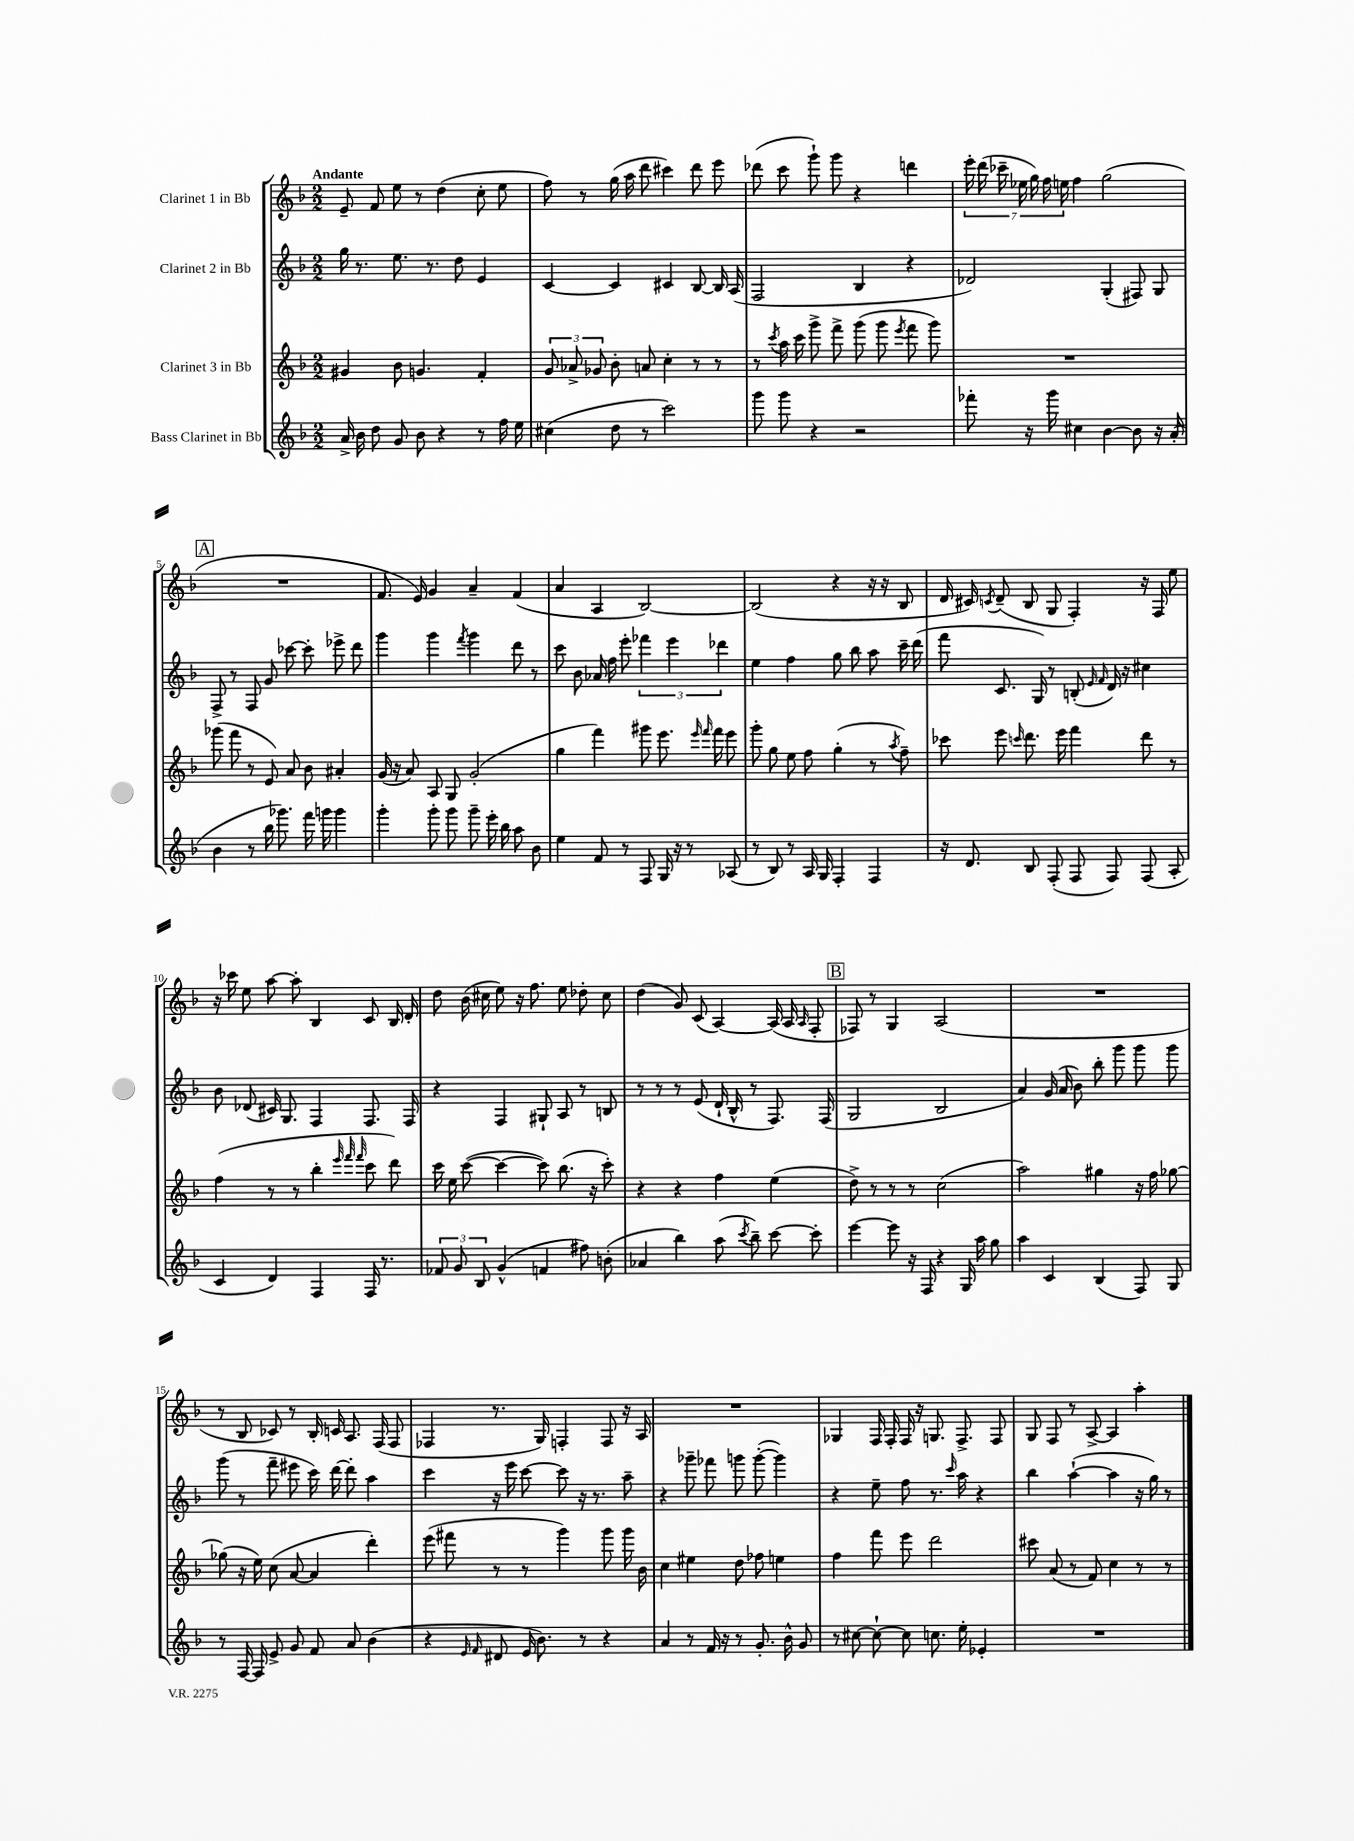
<<
\new StaffGroup <<
\new Staff = "s0" \with { instrumentName = "Clarinet 1 in Bb" } {
    \clef treble \key f \major \numericTimeSignature \time 2/2 \tempo "Andante"
    \autoBeamOff e'8-- f'8 e''8 r8 d''4( c''8-. e''8 |
    f''8) r8 g''16( a''16 d'''8 cis'''4) d'''8 e'''8 |
    des'''8( c'''8 g'''8-!) g'''8 r4 d'''4 |
    \tuplet 7/4 { e'''16-. d'''16( ces'''16-- ees''16 g''16) f''16 e''16 } f''4 g''2( |
    \mark \markup { \box "A" } R1 |
    f'8. e'16) g'4 a'4-- f'4( |
    a'4 a4 bes2~) |
    bes2( r4 r16 r16 bes8 |
    d'16 cis'16) \acciaccatura { c'8 } d'8--( bes8 g8 f4-.) r16 f16 e''8 |
    r16 ces'''16 e''8 a''8~ a''8-. bes4 c'8 bes16 d'16-. |
    d''8 bes'16( cis''16 e''8) r16 f''8. e''8 des''8-. cis''8 |
    d''4( g'8) c'8( a4~) a16( a16 \grace { a16 } f8-. |
    \mark \markup { \box "B" } fes8) r8 g4 a2( |
    R1 |
    r8 bes8 ces'8) r8 bes16-. c'16 a8. f16( f8 |
    fes4 r8. g16) f4-. f8 r16 a16 |
    R1 |
    ges4 f16 f16-. f16 r16 g8. f8.-> f8 |
    g8 f8 r8 a8~-> a4 a''4-. \bar "|." |
}
\new Staff = "s1" \with { instrumentName = "Clarinet 2 in Bb" } {
    \clef treble \key f \major \numericTimeSignature \time 2/2
    \autoBeamOff g''16 r8. e''8. r8. d''8 e'4 |
    c'4~ c'4 cis'4 bes8~ bes16 a16( |
    f2 bes4 r4 |
    des'2) g4-.( fis8) g8 |
    \mark \markup { \box "A" } f8-> r8 f8 g'8 ces'''8~ ces'''8-. ees'''8-> d'''8 |
    g'''4 g'''4 \acciaccatura { f'''8 } g'''4 d'''8 r8 |
    c'''8 bes'8 aes'16 f''16 e'''8-. \tuplet 3/2 { fes'''4 e'''4 des'''4 } |
    e''4 f''4 g''8 bes''8 a''8 c'''16-- d'''16( |
    f'''8 c'8. g16) r8 b8-.( \grace { e'16 f'16 } d'16) r16 cis''4 |
    bes'8 des'8( cis'16) g8. f4 f8. f16 |
    r4 f4 gis8-! a8 r8 b8 |
    r8 r8 r8 e'8( d'16-! bes16-^ r8 f8.) f16( |
    \mark \markup { \box "B" } g2 bes2 |
    a'4) g'16( a'16 bes'8) bes''8-. g'''8 g'''8 g'''8 |
    g'''8( r8 f'''8-- eis'''8 c'''16) d'''16~ d'''8-. a''4 |
    c'''4 r16 e'''16 c'''8~ c'''8 r16 r8. a''8-- |
    r4 ges'''8-- fes'''8 g'''8 g'''8~-.( g'''4) |
    r4 e''8-- f''8 r8. \grace { c'''16 } a''16 r4 |
    bes''4 a''4~-!( a''4 r16 g''16) r8 \bar "|." |
}
\new Staff = "s2" \with { instrumentName = "Clarinet 3 in Bb" } {
    \clef treble \key f \major \numericTimeSignature \time 2/2
    \autoBeamOff gis'4 bes'8 g'4. f'4-. |
    \tuplet 3/2 { g'8 aes'8-> ges'8 } bes'8-. a'8 c''4-. r8 r8 |
    r8 \acciaccatura { c'''8 } a''16 c'''16 g'''8-> f'''8-> g'''8( g'''8 \acciaccatura { e'''8 } f'''8 g'''8) |
    R1 |
    \mark \markup { \box "A" } ges'''8( f'''8 r8 e'8) a'8 bes'8 ais'4-. |
    g'16( r16 a'8) a8 g8 g'2-.( |
    g''4 f'''4) gis'''8 e'''8. \grace { e'''16 f'''16 } f'''16 e'''8 |
    g'''8-. g''8 e''8 f''8 g''4-.( r8 \acciaccatura { a''8 } f''8--) |
    ces'''8 e'''8 \grace { c'''16 } d'''8. e'''16 f'''4 d'''8 r8 |
    f''4( r8 r8 bes''4-. \grace { e'''32 f'''32 f'''32 } c'''8 d'''8) |
    c'''16 e''16 c'''8~( c'''4~ c'''8) bes''8.( r16 c'''8-.) |
    r4 r4 f''4 e''4( |
    \mark \markup { \box "B" } d''8->) r8 r8 r8 c''2( |
    a''2) gis''4 r16 f''16 ges''8~ |
    ges''8( r16 e''16) c''8( a'8~ a'4 d'''4-.) |
    e'''8( fis'''8 r8 r8 g'''4) g'''8 g'''16 bes'16 |
    c''4 eis''4 d''8 fes''8 e''4 |
    f''4 f'''8 e'''8 d'''2 |
    cis'''8 a'8( r8 f'8) c''4 r8 r8 \bar "|." |
}
\new Staff = "s3" \with { instrumentName = "Bass Clarinet in Bb" } {
    \clef treble \key f \major \numericTimeSignature \time 2/2
    \autoBeamOff a'16-> bes'16 d''8 g'8 bes'8 r4 r8 f''16 e''16 |
    cis''4( d''8 r8 c'''2) |
    g'''8 g'''8 r4 r2 |
    fes'''8-. r16 g'''16 cis''4 bes'4~ bes'8 r16 a'16-.( |
    \mark \markup { \box "A" } bes'4 r8 bes''16 ges'''8.) f'''16 g'''16 g'''4 |
    g'''4-. g'''8-. g'''8 g'''8-- e'''16-. bes''16 a''8 bes'8 |
    e''4 f'8 r8 f8 g16 r16 r8 aes8( |
    r8 bes8) r8 a16 g16 f4-. f4 |
    r16 d'8. bes8 f8-.( f8 f8) f8( a8-. |
    c'4 d'4) f4 f16 r8. |
    \tuplet 3/2 { fes'8 g'8 bes8 } g'4-^( f'4 fis''8) b'8-.( |
    aes'4 bes''4) a''8( \acciaccatura { c'''8 } bes''8--) c'''8~ c'''8-. |
    \mark \markup { \box "B" } e'''4~ e'''8 r16 f16 r4 g16 a''16 g''8 |
    a''4 c'4 bes4( f8) g8 |
    r8 f16~ f16 e'8-> g'8 f'8 a'8 bes'4( |
    r4 \grace { e'16 f'16 } dis'8 e'16 bes'8.) r8 r4 |
    a'4 r8 f'16 r16 r8 g'8.-. bes'16-^ g'8 |
    r8 cis''8~ cis''8~-! cis''8 c''8. e''16-. ees'4-. |
    R1 \bar "|." |
}
>>
>>
